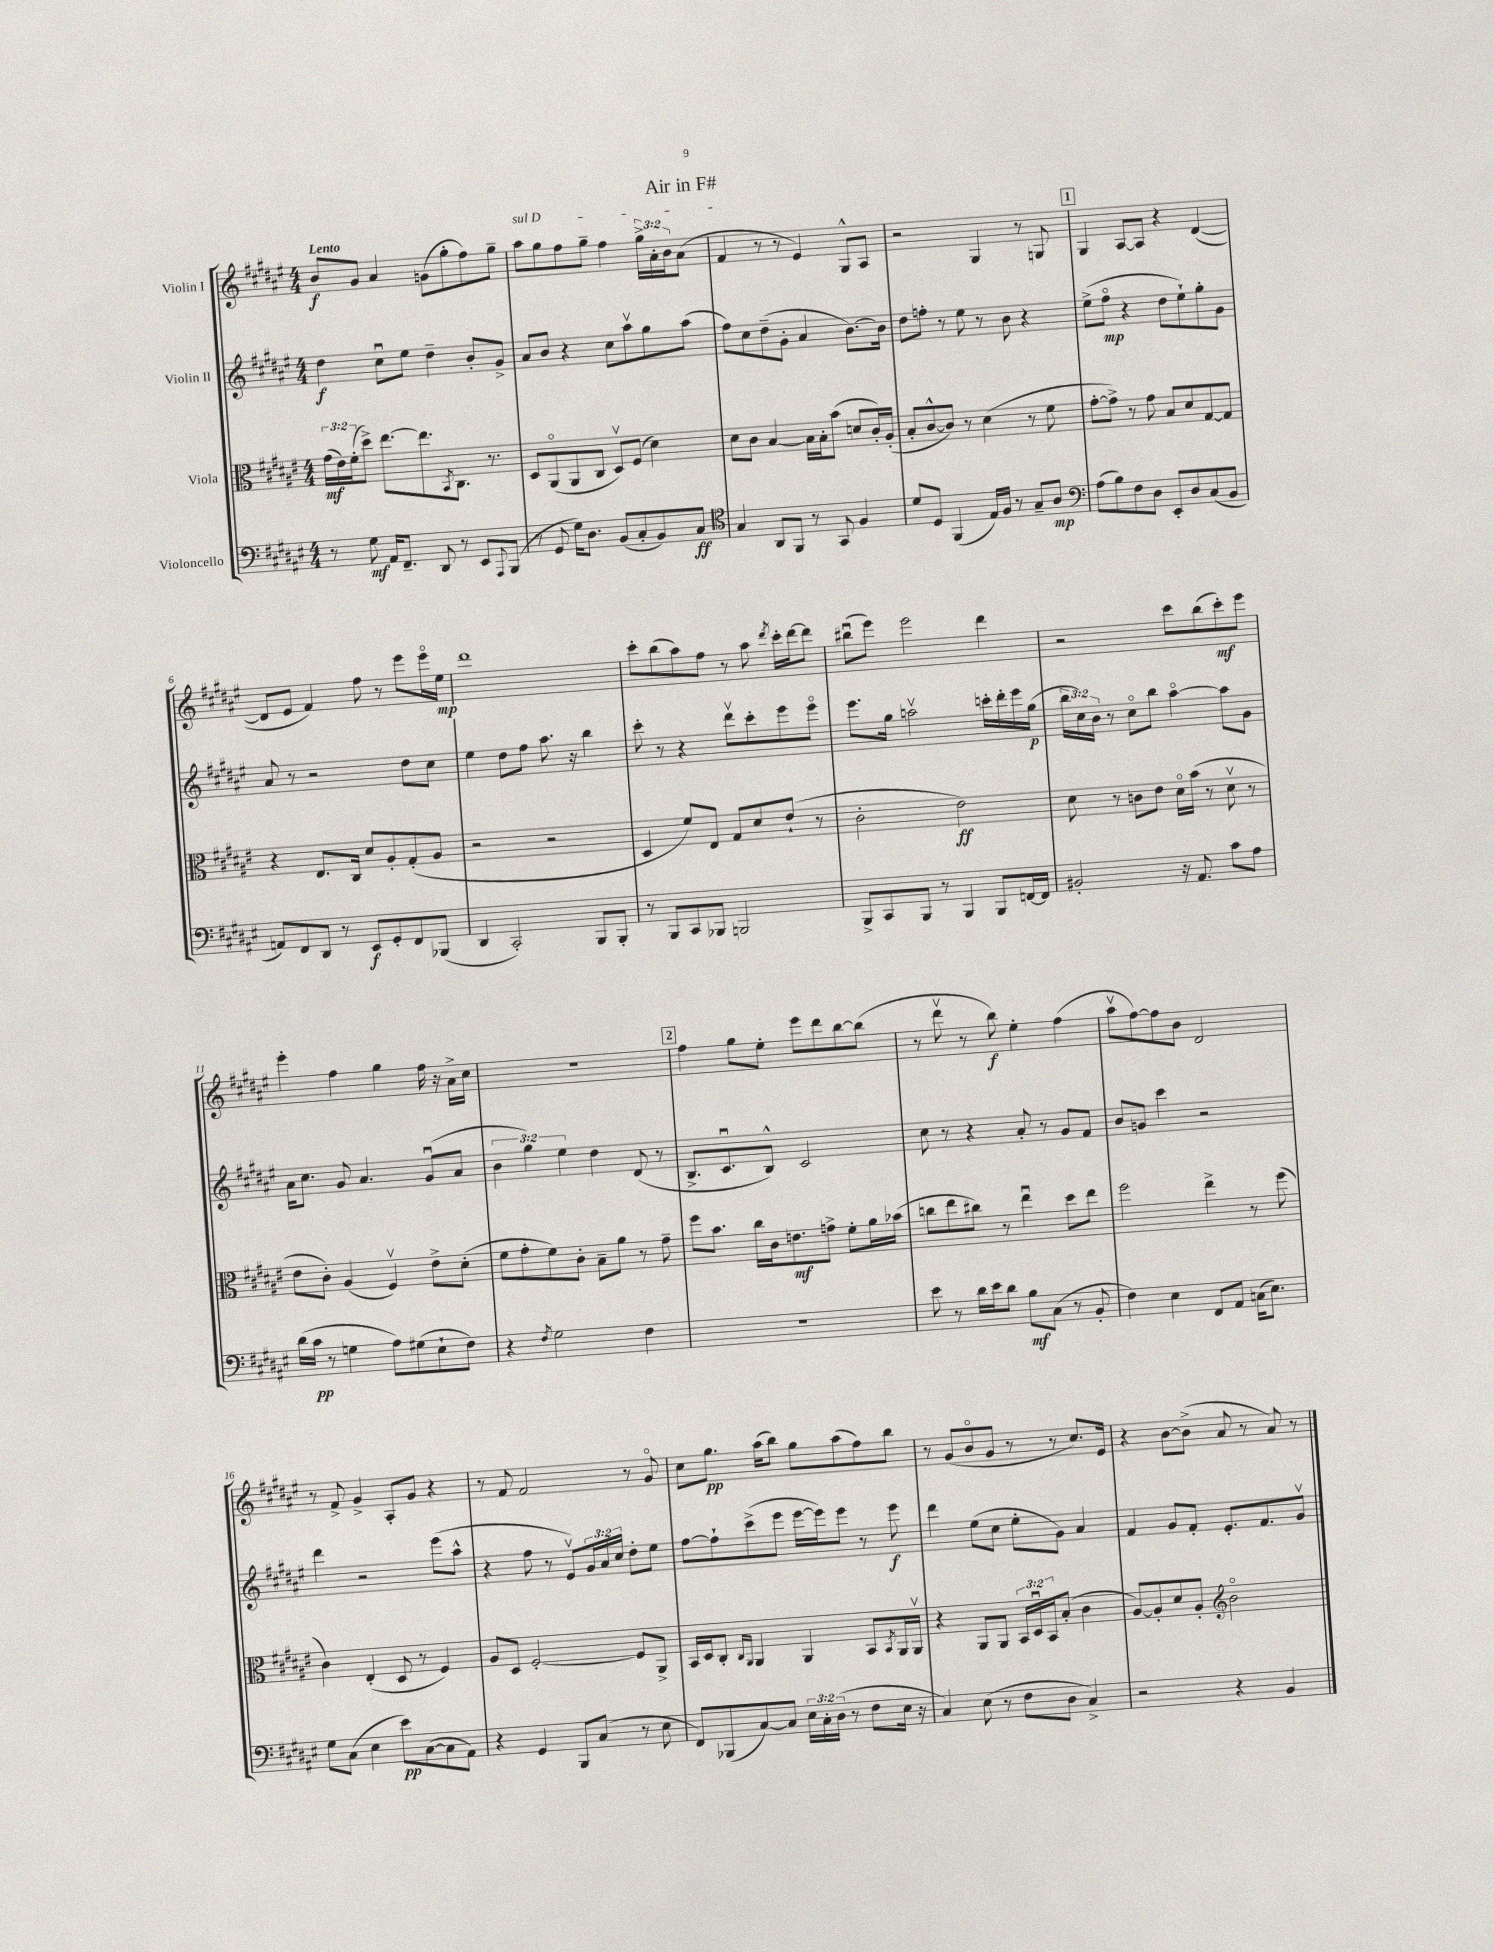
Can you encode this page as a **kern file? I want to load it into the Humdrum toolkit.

**kern	**kern	**kern	**kern
*staff4	*staff3	*staff2	*staff1
*clefF4	*clefC3	*clefG2	*clefG2
*k[f#c#g#d#a#e#]	*k[f#c#g#d#a#e#]	*k[f#c#g#d#a#e#]	*k[f#c#g#d#a#e#]
*M4/4	*M4/4	*M4/4	*M4/4
8r	(24g#\LL	4dd#\	8b/L
.	24e#\)	.	.
.	(24f#'\J	.	.
8G#\	8dd#^\J)	.	8g#/J
16AA#/LK	[8.ee#\L	8cc#u\L	4a#/
8.FF#~/J	.	.	.
.	.	8ee#\J	.
.	8.ee#\]	.	.
8DD#/	.	4dd#~\	(8g\L
.	8qBB/	.	.
8r	8.C#\J	.	8gg#'\
8EE#/L	.	8b'/L	8ff#\)
.	8.r	.	.
8qqAAA#/	.	.	.
(8BBB/J	.	8g#^/J	8gg#~\J
=	=	=	=
8r	8D#/L	8a#/L	8aa#\L
8GG#/	(8AA#o/	8b/J	8gg#\
16G#\LK)	8AA#/	4r	8ff#\
8.D#\J	.	.	.
.	8C#/J	.	8gg#~\J
(8BB/L	8D#v/L)	8cc#\L	4ff#\
8C#'/	(8F#/J	8aa#v\	.
8BB/)	4d#\)	8gg#\	24gg#^\LL
.	.	.	24a#'\
.	.	.	24b\J
8C#/J	.	(8aa#\J	(8a#\J
=	=	=	=
*clefC4	*	*	*
4G#/	8d#\L	8ff#\L)	4f#/
.	8c#\J	8cc#\	.
8AA#/L	[4B/	(8dd#~\	8r
8FF#/J	.	8g#'\J	8r
8r	16B\]LL	4a#/	4e#/)
.	16B'\J	.	.
8GG#/	(8b\J	.	.
4F#/	8d/L	[8.b\L)	8G#^^/L
.	16c#'/L)	.	8A#/J
.	(16A#'/JJ	16b\]Jk	.
=	=	=	=
8d#/L	8B'/L	8dd#\L	2r
8D#/J	[8c#^^/	8ff'\J	.
(4FF#/	8c#/]J)	8r	.
.	8r	8ee#\	.
16E#/LL)	(4d#\	8r	4G#/
16F#/JJ	.	.	.
8r	.	8b\	.
8G#~/L	8r	4r	8r
8A#/J	8f#\	.	8G/
=	=	=	=
*clefF4	*	*	*
(8A#\L	[8g#'\L	(8ee#^\L	4G#/
8B\)	8g#^\]J)	8ff#o\J	.
8F#\	8r	4r	[8A#/L
8D#\J	8g#\	.	8A#/]J
8EE#'/L	8B/L	8dd#\L	4r
8D#/	8d#/	8ee#`\)	.
(8C#/	[8G#/	8gg#'\	([4d#/
8BB/J	8G#/]J	8g#\J	.
=	=	=	=
8AA/L)	4r	8a#/	8d#/]L
8FF#/	.	8r	8e#/J
8DD#/J	8.E#/L	2r	4f#/)
8r	.	.	.
.	16C#/Jk	.	.
8EE#/L	8d#/L	.	8ff#\
8GG#'/	8A#'/	.	8r
8FF#/	(8G#'/	8dd#\L	8eee#\L
(8BBB-/J	8A#/J	8cc#\J	16eee#o\L
.	.	.	16ee#\JJ
=	=	=	=
4DD#/	2r	4ee#\	1ddd#
2CC#'/)	.	8dd#\L	.
.	.	8ff#\J	.
.	2r	8.aa#\	.
.	.	16r	.
8BBB/L	.	4bb\	.
8BBB'/J	.	.	.
=	=	=	=
8r	4D#/	8ccc#'\	8ccc#'\L
8BBB/L	.	8r	(8bb\
8CC#/	8f#/L)	4r	8aa#\)
8BBB-/J	8E#/J	.	8ff#\J
2BBB/	8G#/L	8ddd#v\L	8r
.	8d#/	8ccc#'\	8aa#\
.	.	.	8qddd#/
.	(8e#`/J	8eee#\	16ccc#'\LL
.	.	.	[16ddd#\J
.	8r	8eee#o\J	8ddd#\]J
=	=	=	=
8BBB^/L	2c#'\	8.eee#\L	(8bb#u\L
8CC#/	.	.	8eee#\J)
.	.	16gg#\Jk	.
8BBB/J	.	2aav\	2eee#\
8r	.	.	.
4BBB/	2e#\)	.	.
8BBB/L	.	16ccc'\LL	4ddd#\
.	.	16ddd#'\	.
[16FF/L	.	16eee#\	.
16FF/]JJ	.	(16gg#\JJ	.
=	=	=	=
2BB#'/	8d#\	24bb\LL	2r
.	.	24cc#\)	.
.	.	24b\JJ	.
.	8r	8r	.
.	8c\L	8cc#o\L	.
.	8e#\J	8bb\J	.
16r	16d#o\LL	[4aa#o\	8ccc#\L
8.AA#/	(16b\JJ	.	.
.	8r	.	(8bb\
8c#\L	8d#v\	8aa#\]L	8ccc#'\)
8A#\J	8r	8g#\J	8eee#\J
=	=	=	=
(16d#\LL	8e#\L	16a#\LK	4eee#'\
16c#\JJ	.	8.cc#\J	.
8r	8c#'\J)	.	.
4G\	(4A#/	8g#/	4ff#\
.	.	4.a#/	.
8A#\L)	4F#v/)	.	4gg#\
(8G#\	.	.	.
8E#`\	8e#^\L	(8g#u/L	16ff#\
.	.	.	16r
8F#\J)	(8d#'\J	8a#/J	16a#^\LL
.	.	.	16cc#\JJ
=	=	=	=
4r	8f#\L	6b\	1r
.	8g#'\	.	.
.	.	6gg#\)	.
8qF#/	.	.	.
2G#\	8f#\)	.	.
.	.	6ee#\	.
.	8c#'\J	.	.
.	8B~\L	4dd#\	.
.	8a#\J	.	.
4F#\	8r	(8d#/	.
.	8g#~\	8r	.
=	=	=	=
1r	8ff#\L	8.B^/L	4ff#\
.	8.b\J	.	.
.	.	8.c#u/	.
.	.	.	8gg#\L
.	16cc#\LL	.	.
.	16c#\J	8B^^/J)	8ee#'\J
.	8.e\	.	.
.	.	2c#/	8eee#\L
.	8g^\J	.	8ddd#\
.	8f#'\L	.	[8bb\
.	16a#\L	.	(8bb\]J
.	(16b-\JJ	.	.
=	=	=	=
8e#\	8cc\L	8cc#\	8r
8r	8ee#\	8r	8ddd#v\
16d#\LL	8cc#\J)	4r	8r
16e#\J	.	.	.
8d#\J	8r	.	8bb\)
8B\L	4ee#u\	8a#'/	4ee#'\
(8C#\J	.	8r	.
8r	8dd#\L	8g#/L	(4ff#\
8BB'/	8ee#\J	8f#/J	.
=	=	=	=
4F#\)	2ff#\	8b/L	8aa#v\L
.	.	8g/J	[8ff#\)
4E#\	.	4ccc#\	8ff#\]
.	.	.	8b\J
8FF#/L	4ee#^\	2r	2d#/
8AA#/J	.	.	.
(16C\LK	8r	.	.
8.E#\J)	.	.	.
.	(8ff#\	.	.
=	=	=	=
8G#\L	4c#\)	4ddd#\	8r
(8C#\J	.	.	8f#^/
4E#\	(4E#'/	2r	4g#^/
8e#\L)	8D#/	.	8A#'/L
([8C#\	8r	.	8g#/J
8C#\]	4F#/)	(8eee#\L	4r
8AA#\J)	.	8aa#^^\J	.
=	=	=	=
4r	8A#/L	4r	8r
.	8D#/J	.	8f#/
4GG#/	[2F#'/	8ff#\	2f#/
.	.	8r	.
8BBB/L	.	8e#v/L)	.
(8C#/J	.	24g#/L	.
.	.	24a#/	.
.	.	24cc#/JJ	.
8r	8F#/]L	8dd#'\L	8r
8E#\	8AA#^/J	8ee#\J	8g#o/
=	=	=	=
8FF#/L)	16BB/LL	[8ff#\L	8cc#\L
.	16D#/J	.	.
(8BBB-/	8C#'/J	8ff#`\]	8.gg#\J
.	16qqC#/LL	.	.
.	16qqAA#/JJ	.	.
[8C#/)	4AA#/	(8ccc#^\	.
.	.	.	(16aa#\LK
8C#/]J	.	8eee#\J	8bb\J)
24E#\LL	4AA#/	[16eee#\LL	8gg#\L
24C#'\	.	.	.
.	.	16eee#\]J)	.
(24D#\JJ	.	.	.
8r	.	8eee#\J	(8aa#\
8F#\L	8BB/L	8r	8ff#\)
.	8qBB/	.	.
16E#\Jk	16AA#/L	8eee#\	8bb\J
16r	16AA#v/JJ	.	.
=	=	=	=
4C#/)	4r	4ddd#\	8r
.	.	.	(8g#/L
(8E#\	8AA#/L	(8ee#\L	8bo/
8r	8AA#/J	8cc#\J	8g#/J
8F#\L	24BB/LL	8ee#'\L	8r
.	24D#u/	.	.
.	24BB/J	.	.
8D#\J	(8B'/J	8g#\J)	8r
4C#^/)	4c#\	4a#/	8.cc#/L)
.	.	.	16e#/Jk
=	=	=	=
2r	[8A#/L)	4f#/	4r
.	8A#'/]	.	.
.	8d#/	8g#/L	[8b\L
.	8A#'/J	8f#'/J	(8b^\]J
*	*clefG2	*	*
4r	2bo\	8.e#'/L	8a#/
.	.	.	8r
.	.	8.f#/	.
4BB/	.	.	8a#/)
.	.	8g#v/J	8r
==	==	==	==
*-	*-	*-	*-
